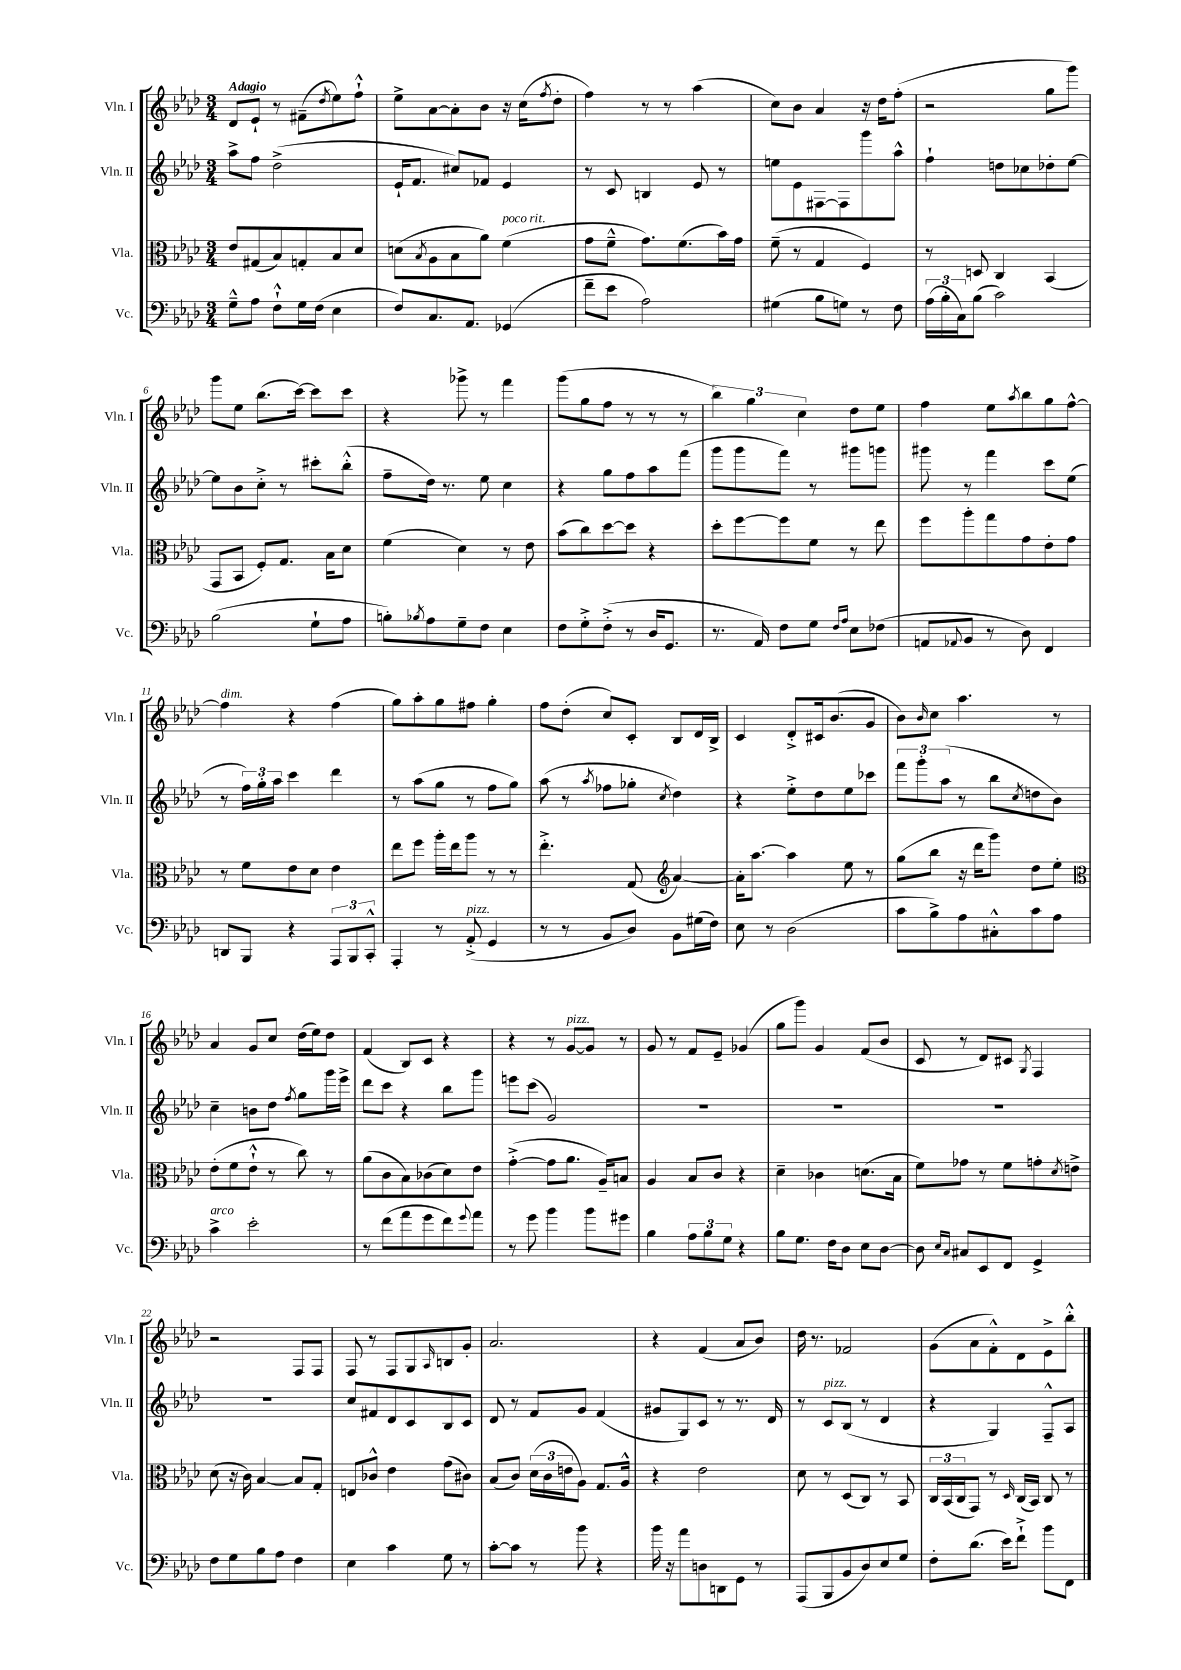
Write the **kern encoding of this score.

**kern	**kern	**kern	**kern
*staff4	*staff3	*staff2	*staff1
*clefF4	*clefC3	*clefG2	*clefG2
*k[b-e-a-d-]	*k[b-e-a-d-]	*k[b-e-a-d-]	*k[b-e-a-d-]
*M3/4	*M3/4	*M3/4	*M3/4
8G~^^	8e-	8aa-^	8d-
8A-	(8G#	8ff	8e-`
8F`^^	8B-)	(2dd-^	8r
16G	8G'	.	(8f#~
(16F	.	.	.
.	.	.	8qdd-
4E-	8B-	.	8ee-)
.	8d-	.	8ff`^^
=	=	=	=
8F)	(8d	16e-`	8ee-^
.	.	8.f	.
.	8qB-	.	.
8.C	8A-	.	[8a-
.	8B-	8cc#)	8a-']
8.AA-	.	.	.
.	8a-)	8f-	8b-
(4GG-	(4f	4e-	16r
.	.	.	(16cc
.	.	.	8qff
.	.	.	8dd-'
=	=	=	=
8f~	8g	8r	4ff)
8e-	8f~^^	8c	.
2A-)	8.g)	4B	8r
.	.	.	8r
.	(8.f	.	.
.	.	8e-	(4aa-
.	16b-)	8r	.
.	16g	.	.
=	=	=	=
(4G#	(8f~	8ee	8cc)
.	8r	8e-	8b-
8B-	4G	[8F#	4a-
8G)	.	8F#]	.
8r	4F)	8ggg	16r
.	.	.	16dd-
8F	.	8aa-^^	(8ff'
=	=	=	=
(24A-	8r	4ff`	2r
24B-'	.	.	.
24C)	.	.	.
(8B-	8D	.	.
2c)	4C	8dd	.
.	.	8cc-	.
.	(4BB-	8dd-'	8gg
.	.	[8ee-	8ggg)
=	=	=	=
(2B-	8GG	8ee-]	8ggg
.	8BB-	8b-	8ee-
.	8F')	8cc'^	(8.bb-
.	8.G	8r	.
.	.	.	[16ccc)
8G`	.	8ccc#'	8ccc]
.	16B-	.	.
8A-	8d-	(8bb-'^^	8ccc
=	=	=	=
8B')	(4f	8ff~	4r
8qB-	.	.	.
8A-	.	16dd-)	.
.	.	8.r	.
8G~	4d-)	.	8ggg-^
8F	.	8ee-	8r
4E-	8r	4cc	4fff
.	8e-	.	.
=	=	=	=
8F	(8b-	4r	(8ggg
8G'^	8cc)	.	8gg
(8F'^	[8dd-	8gg	8ff
8r	8dd-]	8ff	8r
16D-	4r	8aa-	8r
8.GG	.	.	.
.	.	(8fff	8r
=	=	=	=
8.r	8dd-'	8ggg	6bb-)
.	[8ff	8ggg	.
.	.	.	6gg
16AA-)	.	.	.
8F	8ff]	8fff)	.
.	.	.	6cc
8G	8f	8r	.
16qqF	.	.	.
16qqA-	.	.	.
8E-	8r	8ggg#	8dd-
(8F-	8ee-	8ggg	8ee-
=	=	=	=
8AA	8ff	8ggg#	4ff
8qqAA-	.	.	.
8BB-	8aa-'	8r	.
8r	8gg	4fff	8ee-
.	.	.	8qaa-
8D-)	8g	.	8bb-
4FF	8e-'	8ccc	8gg
.	8g	(8ee-	[8ff^^
=	=	=	=
8DD	8r	8r	4ff]
8BBB-	8f	24ff)	.
.	.	24gg'	.
.	.	24aa-	.
4r	8e-	4ccc	4r
.	8d-	.	.
12AAA-	4e-	4ddd-	(4ff
12BBB-	.	.	.
12CC'^^	.	.	.
=	=	=	=
4AAA-'	8ee-	8r	8gg)
.	8ff	(8aa-	8aa-'
8r	16aa-'	8gg	8gg
.	16ee-	.	.
(8AA-'^	8aa-	8r	8ff#
4GG	8r	8ff	4gg'
.	8r	8gg)	.
=	=	=	=
8r	4.ee-'^	(8aa-	8ff
8r	.	8r	(8dd-'
.	.	8qaa-	.
8BB-	.	8ff-	8cc)
8D-)	(8G	8gg-'	8c'
*	*clefG2	*	*
.	.	8qcc	.
8BB-	[4a-)	4dd-)	8B-
(16G#	.	.	16d-
16F)	.	.	16B-^
=	=	=	=
8E-	16a-']	4r	4c
.	[8.aa-	.	.
8r	.	.	.
(2D-	4aa-]	8ee-'^	8d-'^
.	.	8dd-	16c#
.	.	.	(8.b-
.	8ee-	8ee-	.
.	8r	8ccc-	8g
=	=	=	=
8c	(8gg	12fff	8b-)
.	.	12ggg'	.
.	.	.	16qqb-
8B-^)	8bb-	.	8cc
.	.	(12aa-	.
8A-	16r	8r	4.aa-
.	16ddd-	.	.
8C#'^^	8ggg)	8bb-	.
.	.	8qcc	.
8c	8dd-	8dd	.
8A-	8ee-'	8b-)	8r
=	=	=	=
*	*clefC3	*	*
4c^	(8e-'	4cc~	4a-
.	8f	.	.
2e-'	8e-`^^	8b	8g
.	8r	8dd-	8cc
.	.	8qff	.
.	8cc)	8gg	(16dd-
.	.	.	16ee-)
.	8r	16ggg	8dd-
.	.	16eee-^	.
=	=	=	=
8r	(8a-	8ddd-	(4f
(8f	8c	8ccc	.
8a-	8B-)	4r	8B-)
8g	(8c-	.	8c
8f)	8d-)	8bb-	4r
8qqg	.	.	.
8a-	8e-	8ggg	.
=	=	=	=
8r	([4g'^	8eee	4r
8g	.	(8ccc	.
4b-	8g]	2g)	8r
.	8.a-	.	[8g
8b-	.	.	8g]
.	16A-~)	.	.
8g#	8B	.	8r
=	=	=	=
4B-	4A-	2.r	8g
.	.	.	8r
12A-	8B-	.	8f
12B-	.	.	.
.	8c	.	8e-~
12G	.	.	.
4r	4r	.	(4g-
=	=	=	=
8B-	4d-~	2.r	8gg
8.G	.	.	8ggg)
.	4c-	.	4g
16F	.	.	.
8D-	.	.	.
8E-	(8.d	.	(8f
[8D-	.	.	8b-
.	16B-	.	.
=	=	=	=
8D-]	8f)	2.r	8c
16qqE-	.	.	.
16qqC	.	.	.
8C#	8g-	.	8r
8EE-	8r	.	8d-)
8FF	8f	.	8c#
.	.	.	8qG
4GG^	8g'	.	4F
.	8qd-	.	.
.	8e^	.	.
=	=	=	=
8F	(8d-	2.r	2r
8G	16r	.	.
.	16c)	.	.
8B-	[4B-	.	.
8A-	.	.	.
4F	8B-]	.	8F
.	8G'	.	8F
=	=	=	=
4E-	8E	8cc	8F
.	8c-^^	8f#	8r
4c	4e-	8d-	8F
.	.	8c	8G
.	.	.	16qqA-
8G	(8g	8B-	8B
8r	8c#)	8c	8g'
=	=	=	=
[8c'	(8B-	8d-	2.a-
8c]	8c)	8r	.
8r	(24d-	8f	.
.	24c	.	.
.	24e	.	.
8b-	8A-)	8g	.
4r	8.G	(4f	.
.	16A-^^	.	.
=	=	=	=
16b-	4r	8g#	4r
16r	.	.	.
8a-	.	8G)	.
8D	2e-	8c	(4f
8DD	.	8r	.
8GG	.	8.r	8a-
8r	.	.	8b-)
.	.	16d-	.
=	=	=	=
(8AAA-	8d-	8r	16dd-
.	.	.	8.r
8BBB-	8r	8c	.
8BB-	(8D-	(8B-	2f-
8D-)	8C)	8r	.
8E-	8r	4d-	.
8G	8BB-	.	.
=	=	=	=
8F'	24C	4r	(8g
.	(24BB-	.	.
.	24C	.	.
(8.d-	8GG)	.	8a-
.	8r	4G)	8f'^^)
16e-)	.	.	.
.	16qqD-	.	.
8f`^	(16C	.	8d-
.	16BB-)	.	.
8b-	8C	8F~^^	8e-^
8FF	8r	8A-	8bb-'^^
==	==	==	==
*-	*-	*-	*-
